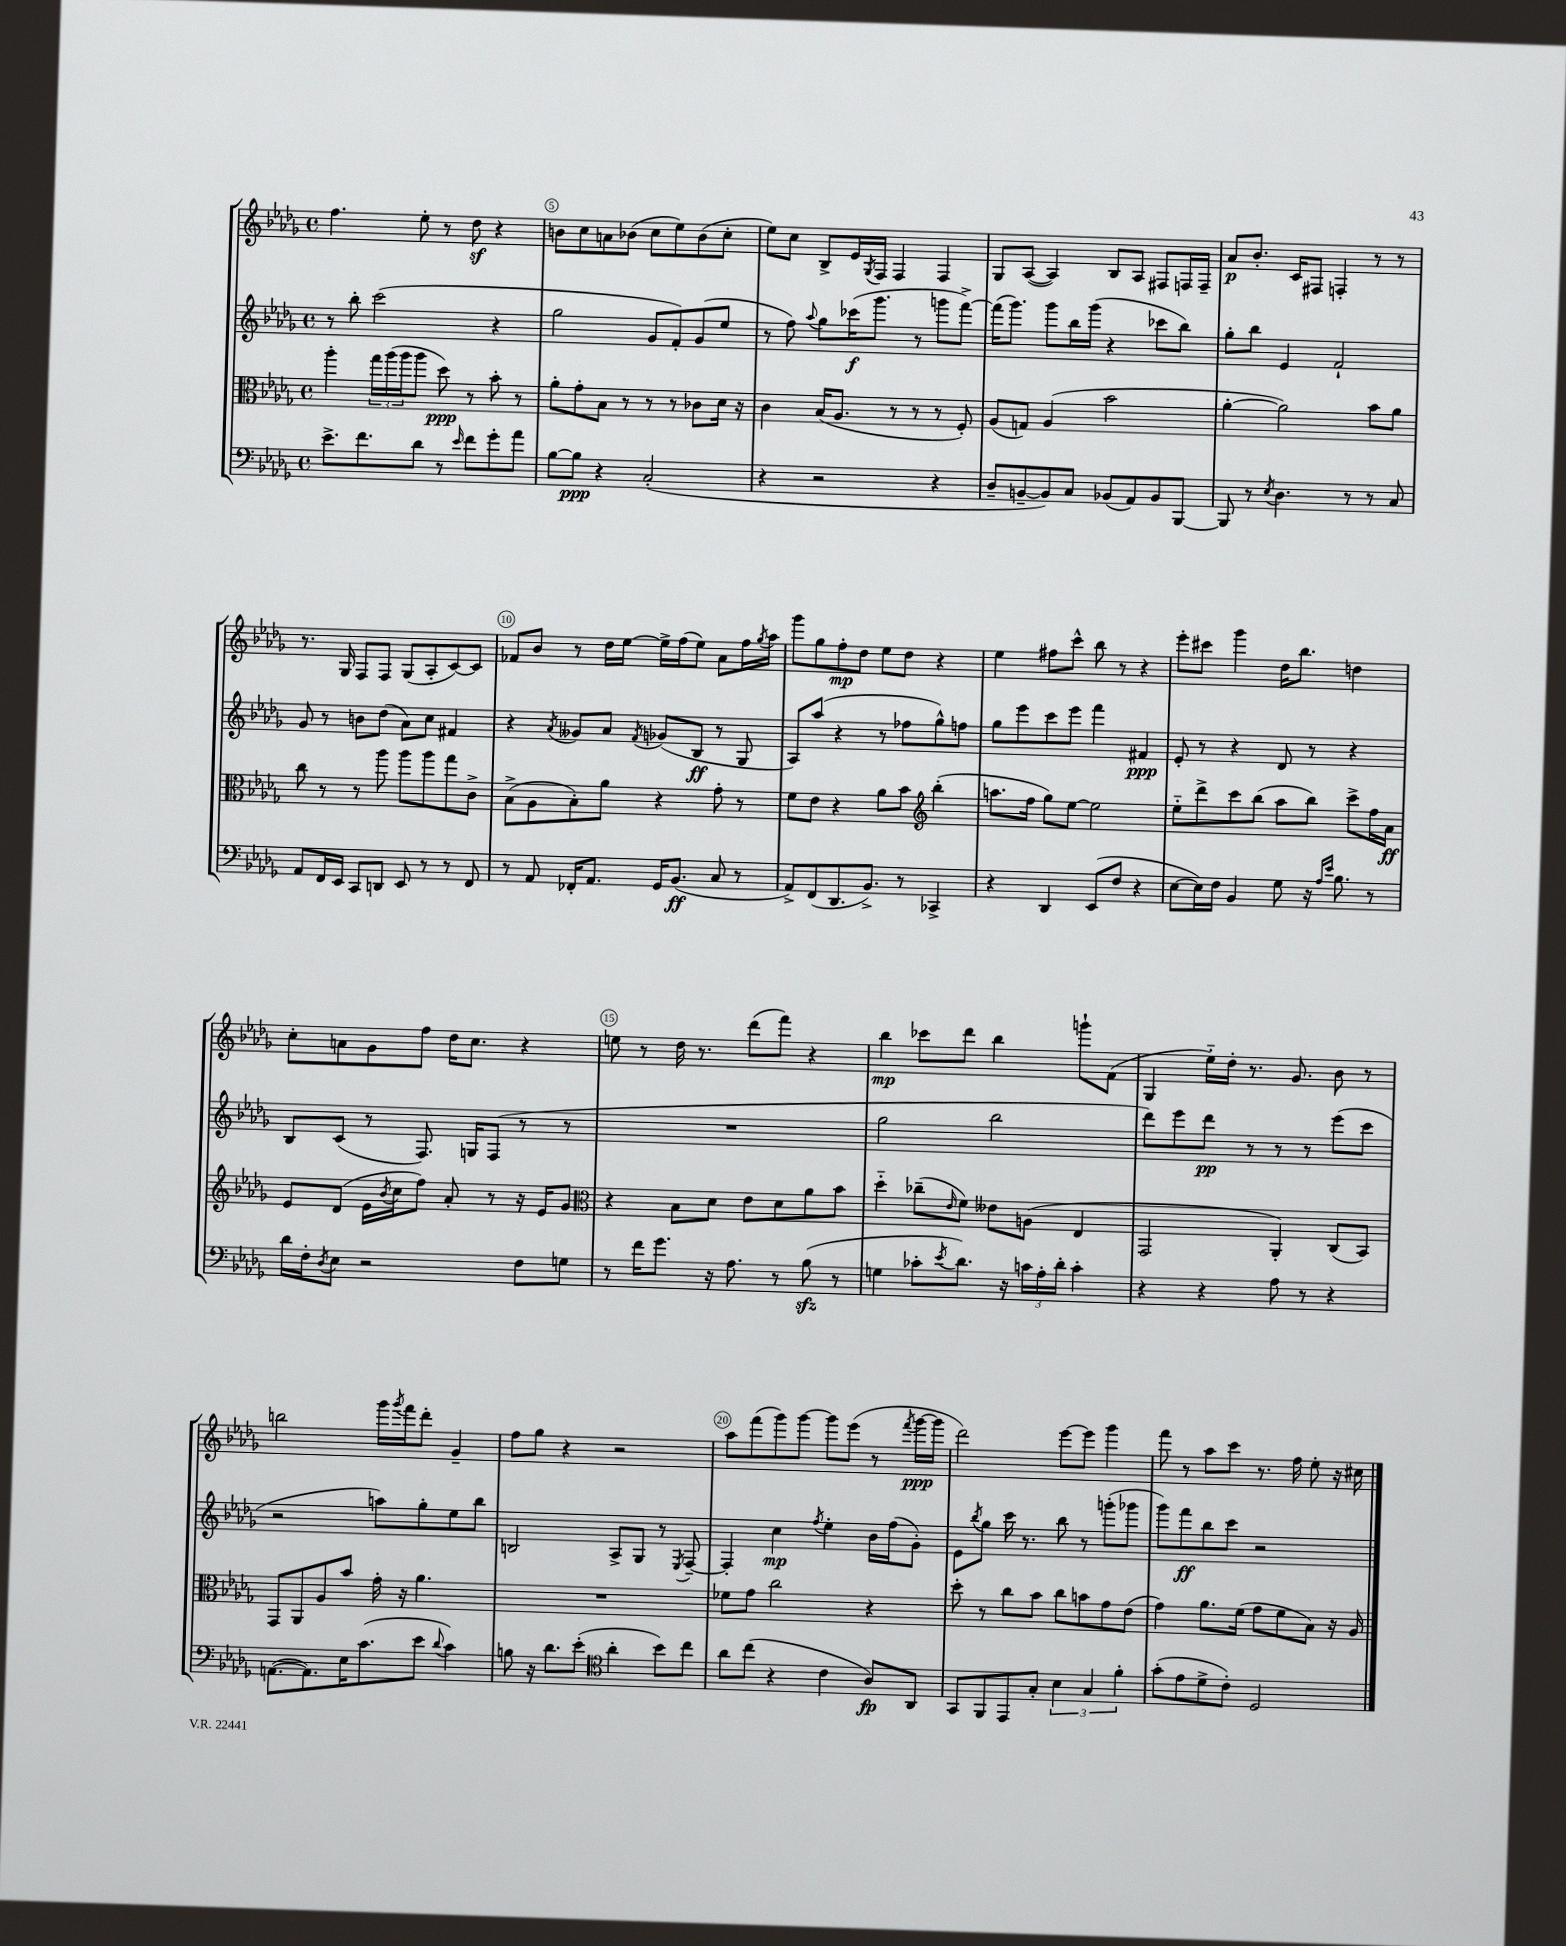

**kern	**dynam	**kern	**dynam	**kern	**dynam	**kern	**dynam
*part4	*part4	*part3	*part3	*part2	*part2	*part1	*part1
*staff4	*staff4	*staff3	*staff3	*staff2	*staff2	*staff1	*staff1
*clefF4	*	*clefC3	*	*clefG2	*	*clefG2	*
*k[b-e-a-d-g-]	*	*k[b-e-a-d-g-]	*	*k[b-e-a-d-g-]	*	*k[b-e-a-d-g-]	*
*M4/4	*	*M4/4	*	*M4/4	*	*M4/4	*
*met(c)	*	*met(c)	*	*met(c)	*	*met(c)	*
=4	=4	=4	=4	=4	=4	=4	=4
8.e-^\L	.	4aa-'\	.	8r	.	4.ff\	.
.	.	.	.	8bb-'\	.	.	.
8.f\	.	.	.	.	.	.	.
.	.	24gg-\LL	.	(2ccc\	.	.	.
.	.	(24aa-\	.	.	.	.	.
.	.	24aa-\J	.	.	.	.	.
8d-\J	.	8aa-\J	.	.	.	8ee-'\	.
8r	.	8dd-\)	ppp	.	.	8r	.
16qqe-/	.	.	.	.	.	.	.
8f\L	.	8r	.	.	.	8dd-z\	.
8g-'\	.	8b-'\	.	4r	.	4r	.
8a-\J	.	8r	.	.	.	.	.
=5	=5	=5	=5	=5	=5	=5	=5
[8B-\L	.	8a-'\L	.	2gg-\	.	8bn\L	.
8B-\J]	ppp	8g-'\	.	.	.	8cc\	.
4r	.	8B-\J	.	.	.	8an\	.
.	.	8r	.	.	.	(8b-X\J	.
(2C'/	.	8r	.	8g-/L	.	8cc\L	.
.	.	8r	.	8f'/)	.	8ee-\)	.
.	.	8c-X\L	.	(8g-/	.	(8b-\	.
.	.	16d-\Jk	.	8ee-/J	.	8cc'\J	.
.	.	16r	.	.	.	.	.
=6	=6	=6	=6	=6	=6	=6	=6
4r	.	4c\	.	8r	.	8ee-\L)	.
.	.	.	.	8ff\)	.	8cc\J	.
.	.	.	.	8qqaa-/	.	.	.
2r	.	(16B-/KL	.	8gg-\L	.	8B-^/L	.
.	.	8.A-/J	.	.	.	.	.
.	.	.	.	(16ccc-X\K	f	16e-/L	.
.	.	.	.	.	.	8qG-/	.
.	.	.	.	8.ggg-\J	.	16F/JJ	.
.	.	8r	.	.	.	4F/	.
.	.	8r	.	8r	.	.	.
4r	.	8r	.	8gggn\L	.	4F/	.
.	.	8F'/)	.	[8fff^\J)	.	.	.
=7	=7	=7	=7	=7	=7	=7	=7
8D-~/L	.	(8A-/L	.	(16fff\KL]	.	8G-/L	.
.	.	.	.	8.ggg-\J)	.	.	.
[8BBn~/	.	8Gn/J)	.	.	.	([8A-/J	.
8BB/])	.	(4A-/	.	8ggg-\L	.	4A-/])	.
8C/J	.	.	.	16bb-\L	.	.	.
.	.	.	.	(16ggg-\JJ	.	.	.
(8BB-X/L	.	2b-\	.	4r	.	8B-/L	.
8AA-/)	.	.	.	.	.	8A-/J	.
8BB-/	.	.	.	8ccc-X\L	.	8F#X/L	.
[8BBB-/J	.	.	.	8bb-\J)	.	16Fn/L	.
.	.	.	.	.	.	16F~/JJ	.
=8	=8	=8	=8	=8	=8	=8	=8
8BBB-/]	.	[4a-'\	.	8gg-'\L	.	8a-/L	p
8r	.	.	.	8bb-\J	.	8.b-'/J	.
8qE-/	.	.	.	.	.	.	.
4.D-\	.	2a-\])	.	4e-/	.	.	.
.	.	.	.	.	.	16c/KL	.
.	.	.	.	.	.	8F#X/J	.
.	.	.	.	2f`/	.	4Fn'/	.
8r	.	.	.	.	.	.	.
8r	.	8b-\L	.	.	.	8r	.
8C/	.	8a-\J	.	.	.	8r	.
!!LO:LB:g=z
=9	=9	=9	=9	=9	=9	=9	=9
8AA-/L	.	8cc\	.	8g-/	.	8.r	.
16FF/L	.	8r	.	8r	.	.	.
16EE-/JJ	.	.	.	.	.	16G-/	.
8CC/L	.	8r	.	8bn\L	.	8F/L	.
8DDn/J	.	8aa-\	.	(8dd-\J	.	8F/J	.
8EE-/	.	8aa-\L	.	8a-\L)	.	(8G-/L	.
8r	.	8aa-\	.	8cc\J	.	8A-'/	.
8r	.	8gg-\	.	4f#X/	.	[8c/)	.
8FF/	.	8c^\J	.	.	.	8c/J]	.
=10	=10	=10	=10	=10	=10	=10	=10
8r	.	(8B-^\L	.	4r	.	8f-X/L	.
8AA-/	.	8A-\	.	.	.	8b-/J	.
.	.	.	.	8qa-/	.	.	.
16FF-X'/KL	.	8B-'\)	.	8g--X/L	.	8r	.
8.AA-/J	.	.	.	.	.	.	.
.	.	8a-\J	.	8a-/J	.	16dd-\LL	.
.	.	.	.	.	.	[16ee-\JJ	.
.	.	.	.	8qf/	.	.	.
16GG-/KL	.	4r	.	(8g-X/L	.	16ee-^\LL]	.
(8.BB-/J	ff	.	.	.	.	(16ff\J	.
.	.	.	.	8B-/J	ff	8ee-\J)	.
8C/	.	8g-'\	.	8r	.	8a-\L	.
8r	.	8r	.	8G-/	.	16ff\L	.
.	.	.	.	.	.	8qgg-/	.
.	.	.	.	.	.	16aa-\JJ	.
=11	=11	=11	=11	=11	=11	=11	=11
8AA-^/L)	.	8f\L	.	8A-/L)	.	8ggg-\L	.
(8FF/	.	8e-\J	.	(8aa-/J	.	8gg-\	.
8.DD-/	.	4r	.	4r	.	8ff'\	mp
.	.	.	.	.	.	8dd-\J	.
8.BB-^/J)	.	.	.	.	.	.	.
.	.	8a-\L	.	8r	.	8ee-\L	.
8r	.	8b-\J	.	8ff-X\L	.	8dd-\J	.
*	*	*clefG2	*	*	*	*	*
4CC-X^/	.	(4bb-'\	.	8gg-^^\)	.	4r	.
.	.	.	.	8ffn\J	.	.	.
=12	=12	=12	=12	=12	=12	=12	=12
4r	.	8.aan\L	.	8gg-\L	.	4ee-\	.
.	.	.	.	8eee-\	.	.	.
.	.	16ff\Jk	.	.	.	.	.
4DD-/	.	8gg-\L)	.	8ccc\	.	8ff#X\L	.
.	.	[8ee-\J	.	8eee-\J	.	8ccc^^\J	.
(8EE-/L	.	2ee-\]	.	4fff\	.	8bb-\	.
8F/J	.	.	.	.	.	8r	.
4r	.	.	.	4f#X/	ppp	4r	.
=13	=13	=13	=13	=13	=13	=13	=13
[8E-\L	.	8ee-\L	.	8e-'/	.	8eee-'\L	.
16E-\L])	.	8ddd-^\	.	8r	.	8ccc#X\J	.
16F\JJ	.	.	.	.	.	.	.
4BB-/	.	8ccc\	.	4r	.	4ggg-\	.
.	.	(8bb-\J	.	.	.	.	.
8G-\	.	8aa-\L	.	8d-/	.	16dd-\KL	.
.	.	.	.	.	.	8.bb-\J	.
16r	.	8bb-\J)	.	8r	.	.	.
16qqA-/LL	.	.	.	.	.	.	.
16qqe-/JJ	.	.	.	.	.	.	.
8.B-\	.	.	.	.	.	.	.
.	.	8ccc^\L	.	4r	.	4ddn\	.
8r	.	16ff\L	.	.	.	.	.
.	.	16a-\JJ	ff	.	.	.	.
!!LO:LB:g=z
=14	=14	=14	=14	=14	=14	=14	=14
16d-\LL	.	8e-/L	.	8B-/L	.	8cc'\L	.
16F'\J	.	.	.	.	.	.	.
8qD-/	.	.	.	.	.	.	.
8E-\J	.	(8d-/J	.	(8c/J	.	8an\	.
2r	.	16e-\LL	.	8r	.	8g-\	.
.	.	8qb-/	.	.	.	.	.
.	.	16cc\J	.	.	.	.	.
.	.	8ff\J)	.	8.F/)	.	8ff\J	.
.	.	8a-'/	.	.	.	16dd-\KL	.
.	.	.	.	16Gn/KL	.	8.cc\J	.
.	.	8r	.	(8F/J	.	.	.
8F\L	.	16r	.	8r	.	4r	.
.	.	16e-/KL	.	.	.	.	.
8Gn\J	.	8g-/J	.	8r	.	.	.
=15	=15	=15	=15	=15	=15	=15	=15
*	*	*clefC3	*	*	*	*	*
8r	.	4r	.	1r	.	8een\	.
16f\KL	.	.	.	.	.	8r	.
8.g-\J	.	.	.	.	.	.	.
.	.	8B-\L	.	.	.	16dd-\	.
.	.	.	.	.	.	8.r	.
16r	.	8d-\J	.	.	.	.	.
8.A-\	.	.	.	.	.	.	.
.	.	8e-\L	.	.	.	(8ddd-\L	.
8r	.	8d-\	.	.	.	8fff\J)	.
(8B-zz\	.	8a-\	.	.	.	4r	.
8r	.	8b-\J	.	.	.	.	.
=16	=16	=16	=16	=16	=16	=16	=16
4Gn\	.	4dd-\	.	2gg-\	.	4bb-\	mp
8c-X'\L	.	(8cc-X~\L	.	.	.	8ccc-X\L	.
8qe-/	.	16qqe-/	.	.	.	.	.
8.d-\J)	.	8f\J)	.	.	.	8ddd-\J	.
.	.	8e--X\L	.	2bb-\	.	4bb-\	.
16r	.	.	.	.	.	.	.
24cn\LL	.	(8An\J	.	.	.	.	.
24A-'\	.	.	.	.	.	.	.
24d-'\JJ	.	.	.	.	.	.	.
4c'\	.	4E-/	.	.	.	8gggn`\L	.
.	.	.	.	.	.	(8f\J	.
=17	=17	=17	=17	=17	=17	=17	=17
4r	.	2GG-/	.	8ddd-\L)	.	4G-/	.
.	.	.	.	8eee-\	.	.	.
4r	.	.	.	8ddd-\J	pp	16ee-\LL)	.
.	.	.	.	.	.	16dd-'\JJ	.
.	.	.	.	8r	.	8.r	.
8A-\	.	4AA-'/)	.	8r	.	.	.
.	.	.	.	.	.	8.g-/	.
8r	.	.	.	8r	.	.	.
4r	.	(8C/L	.	(8eee-\L	.	8b-\	.
.	.	8BB-/J)	.	8ccc\J	.	8r	.
!!LO:LB:g=z
=18	=18	=18	=18	=18	=18	=18	=18
([8.AAn\L	.	8GG-/L	.	2r	.	2bbn\	.
.	.	8AA-/	.	.	.	.	.
8.AA\])	.	.	.	.	.	.	.
.	.	8A-/	.	.	.	.	.
16E-\K	.	8b-/J	.	.	.	.	.
(8.c\	.	.	.	.	.	.	.
.	.	16g-'\	.	8aan\L)	.	16ggg-\LL	.
.	.	.	.	.	.	8qggg-/	.
.	.	16r	.	.	.	16fff\J	.
8e-\J	.	4.a-\	.	8gg-'\	.	8ddd-'\J	.
8qqd-/	.	.	.	.	.	.	.
4c\)	.	.	.	8ee-\	.	4g-~/	.
.	.	.	.	8bb-\J	.	.	.
=19	=19	=19	=19	=19	=19	=19	=19
8Bn\	.	1r	.	2Bn/	.	8ff\L	.
16r	.	.	.	.	.	8gg-\J	.
8.d-\L	.	.	.	.	.	.	.
.	.	.	.	.	.	4r	.
(8e-'\J	.	.	.	.	.	.	.
*clefC4	*	*	*	*	*	*	*
4a-'\	.	.	.	8A-^/L	.	2r	.
.	.	.	.	8G-/J	.	.	.
8b-\L)	.	.	.	8r	.	.	.
.	.	.	.	8qE-/	.	.	.
8cc\J	.	.	.	[8F~/	.	.	.
=20	=20	=20	=20	=20	=20	=20	=20
8a-\L	.	8f-X\L	.	4F'/]	.	8aa-\L	.
(8cc\J	.	8g-\J	.	.	.	(8fff\	.
4r	.	2cc\	.	4cc\	mp	8ggg-\)	.
.	.	.	.	.	.	[8ggg-\J	.
.	.	.	.	8qff/	.	.	.
4c\	.	.	.	4ee-'\	.	8ggg-\L]	.
.	.	.	.	.	.	(8eee-\J	.
8A-/L)	fp	4r	.	16b-\LL	.	8r	.
.	.	.	.	(16ff\J	.	.	.
.	.	.	.	.	.	8qfff/	.
8AA-/J	.	.	.	8g-'\J)	.	[16ggg-\LL	ppp
.	.	.	.	.	.	16ggg-\JJ]	.
=21	=21	=21	=21	=21	=21	=21	=21
8GG-/L	.	8dd-'\	.	8e-\L	.	2ddd-\)	.
.	.	.	.	8qbb-/	.	.	.
8FF/	.	8r	.	8gg-\J	.	.	.
8EE-/	.	8cc\L	.	16ccc\	.	.	.
.	.	.	.	8.r	.	.	.
8G-'/J	.	8b-\J	.	.	.	.	.
6B-\	.	8cc\L	.	8bb-\	.	[8eee-\L	.
.	.	8bn\	.	8r	.	8eee-\J]	.
6G-/	.	.	.	.	.	.	.
.	.	8g-\	.	(8gggn'\L	.	4ggg-\	.
6f'\	.	.	.	.	.	.	.
.	.	(8e-\J	.	8ggg-X\J	.	.	.
=22	=22	=22	=22	=22	=22	=22	=22
(8g-'\L	.	4g-\)	.	8ggg-\L)	.	8fff\	.
8e-\	.	.	.	8fff\	ff	8r	.
8d-^\	.	8.a-\L	.	8bb-\	.	8aa-\L	.
8c'\J)	.	.	.	8ccc\J	.	8ccc\J	.
.	.	(16f\Jk	.	.	.	.	.
2D-/	.	8g-\L	.	2r	.	8.r	.
.	.	8f\	.	.	.	.	.
.	.	.	.	.	.	16ff\	.
.	.	8B-\J)	.	.	.	8ee-'\	.
.	.	16r	.	.	.	16r	.
.	.	16A-/	.	.	.	16cc#X\	.
==	==	==	==	==	==	==	==
*-	*-	*-	*-	*-	*-	*-	*-
